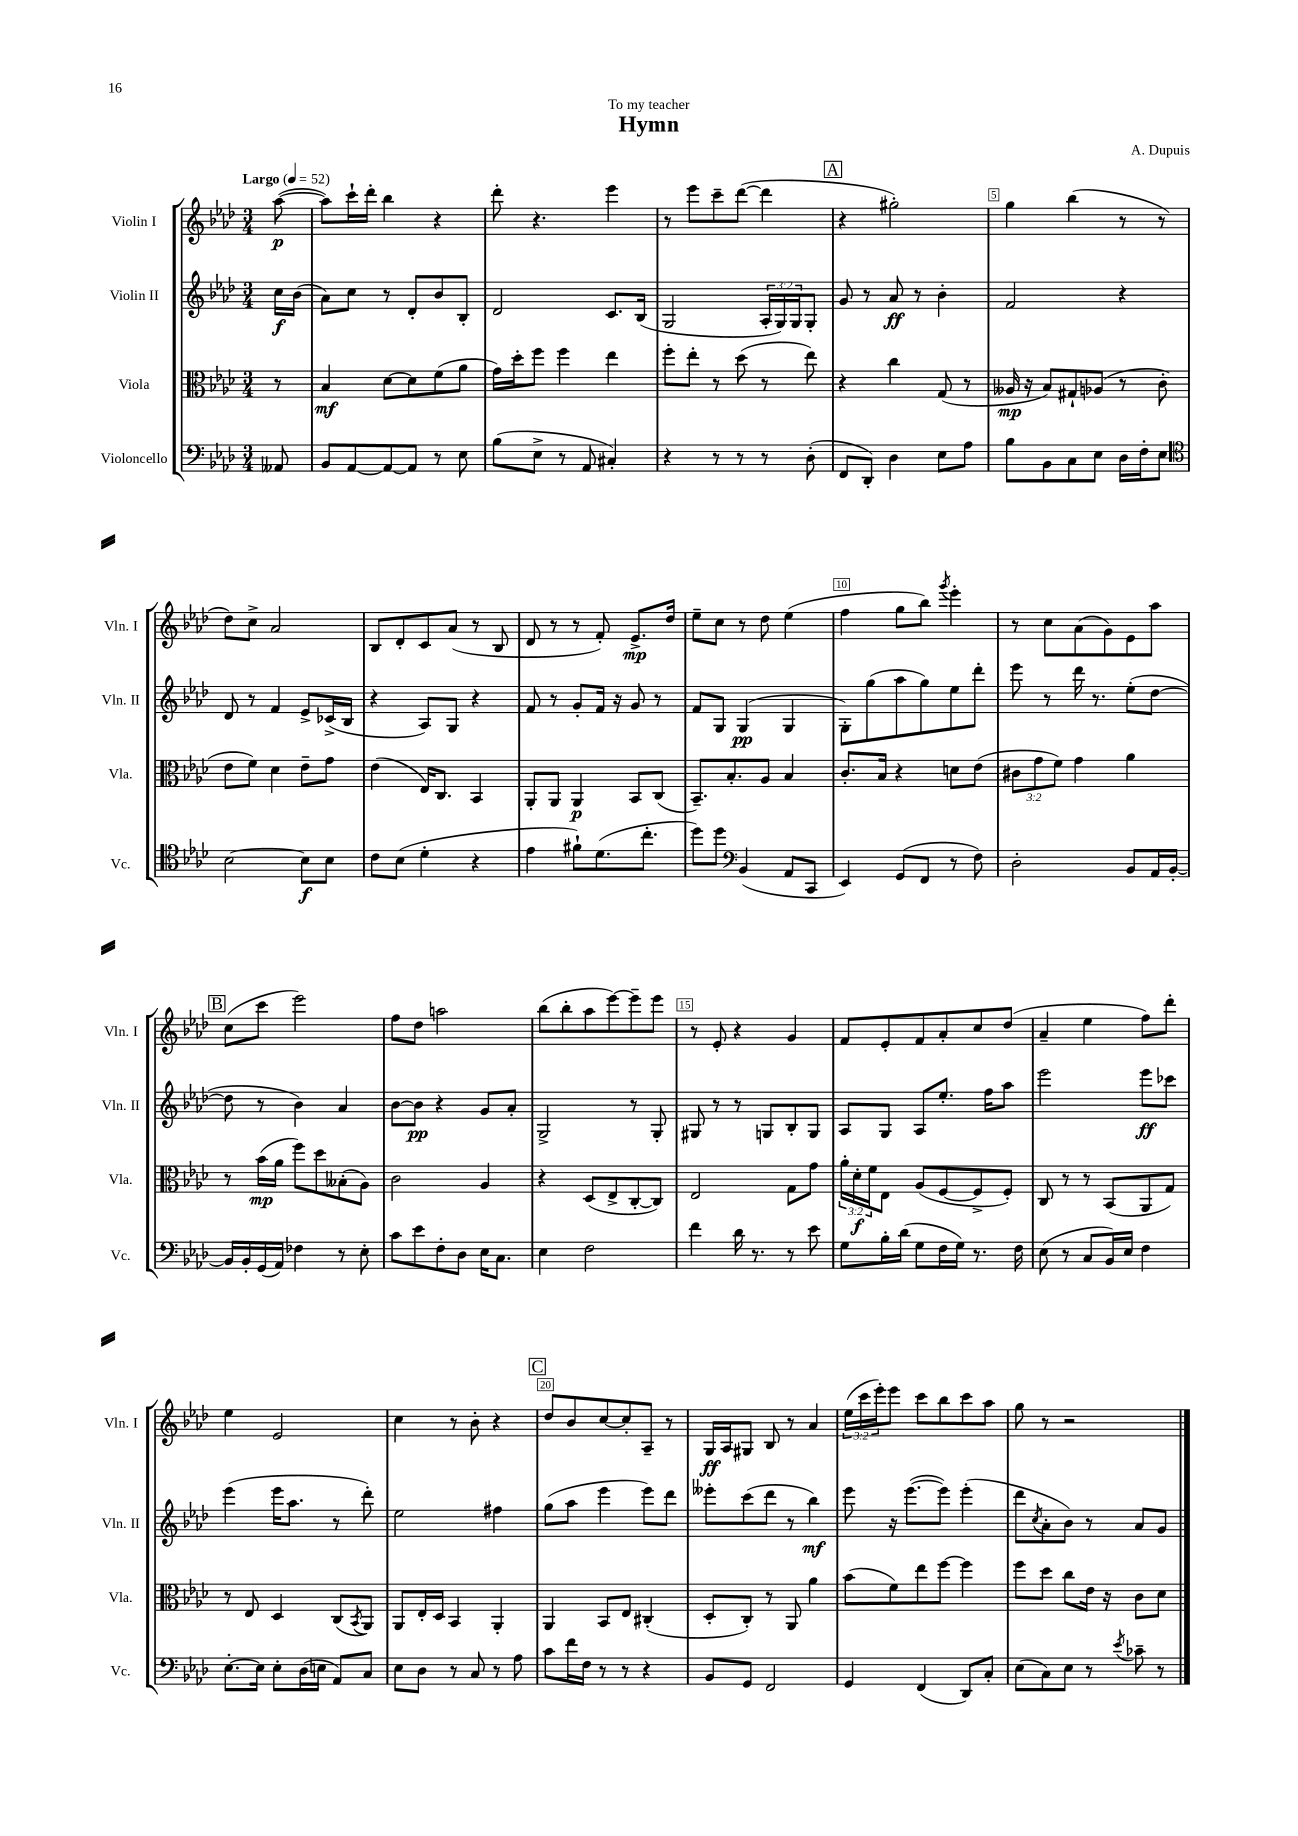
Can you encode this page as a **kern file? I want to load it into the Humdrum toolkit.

**kern	**kern	**kern	**kern
*staff4	*staff3	*staff2	*staff1
*clefF4	*clefC3	*clefG2	*clefG2
*k[b-e-a-d-]	*k[b-e-a-d-]	*k[b-e-a-d-]	*k[b-e-a-d-]
*M3/4	*M3/4	*M3/4	*M3/4
*MM52	*MM52	*MM52	*MM52
8AA--/	8r	16cc\LL	([8aa-\
.	.	(16b-\JJ	.
=	=	=	=
8BB-/L	4B-/	8a-\L)	8aa-\]L)
[8AA-/	.	8cc\J	16ccc`\L
.	.	.	16ddd-'\JJ
8AA-/_	[8d-\L	8r	4bb-\
8AA-/]J	8d-\]	8d-'/L	.
8r	(8f\	8b-/	4r
8E-\	8a-\J	8B-'/J	.
=	=	=	=
(8B-\L	16g\LL)	2d-/	8ddd-'\
.	16dd-'\J	.	.
8E-^\J	8ff\J	.	4.r
8r	4ff\	.	.
8AA-/	.	.	.
4C#'/)	4ee-\	8.c/L	4eee-\
.	.	(16B-/Jk	.
=	=	=	=
4r	8ff'\L	2G/	8r
.	8ee-'\J	.	8eee-\L
8r	8r	.	8ccc~\
8r	(8dd-\	.	([8ddd-\J
8r	8r	24A-'/LL	4ddd-\]
.	.	24G/)	.
.	.	24G/J	.
(8D-'\	8ee-\)	8G'/J	.
=	=	=	=
8FF/L	4r	8g/	4r
8DD-'/J)	.	8r	.
4D-\	4cc\	8a-/	2gg#'\)
.	.	8r	.
8E-\L	(8G/	4b-'\	.
8A-\J	8r	.	.
=	=	=	=
8B-\L	16A--/	2f/	4gg\
.	16r	.	.
8BB-\	8B-/L)	.	.
8C\	8G#`/	.	(4bb-\
8E-\J	(8A-/J	.	.
16D-\LL	8r	4r	8r
16F'\J	.	.	.
8E-\J	8c'\	.	8r
=	=	=	=
*clefC4	*	*	*
[2B-\	8e-\L	8d-/	8dd-\L)
.	8f\J)	8r	8cc^\J
.	4d-\	4f/	2a-/
8B-\]L	8e-~\L	8e-^/L	.
8B-\J	8g\J	(16c-^/L	.
.	.	16B-/JJ	.
=	=	=	=
8c\L	(4e-\	4r	8B-/L
(8B-\J	.	.	8d-'/
4d-'\	16E-/LK)	8A-/L)	8c/
.	8.C/J	.	.
.	.	8G/J	(8a-/J
4r	4BB-/	4r	8r
.	.	.	8B-/
=	=	=	=
4e-\	8AA-'/L	8f/	8d-/
.	8AA-/J	8r	8r
8f#`\L)	4AA-/	8g'/L	8r
(8.d-\	.	16f/Jk	8f'/)
.	.	16r	.
.	8BB-/L	8g/	8.e-^/L
8.cc'\J	.	.	.
.	(8C/J	8r	.
.	.	.	16dd-/Jk
=	=	=	=
8dd-\L)	8.BB-~/L)	8f/L	8ee-~\L
8dd-\J	.	8G/J	8cc\J
.	8.B-'/	.	.
*clefF4	*	*	*
(4BB-/	.	(4G/	8r
.	8A-/J	.	8dd-\
8AA-/L	4B-/	4G/	(4ee-\
8CC/J	.	.	.
=	=	=	=
4EE-/)	8.c'/L	8G'\L)	4ff\
.	.	(8gg\	.
.	16B-/Jk	.	.
(8GG/L	4r	8aa-\	8gg\L
8FF/J	.	8gg\)	8bb-\J)
.	.	.	8qggg/
8r	8d\L	8ee-\	4eee-'\
8F\)	(8e-\J	8ddd-'\J	.
=	=	=	=
2D-'\	12c#\L	8eee-\	8r
.	12g\	.	.
.	.	8r	8cc\L
.	12f\J)	.	.
.	4g\	16ddd-\	(8a-\
.	.	8.r	.
.	.	.	8g\)
8BB-/L	4a-\	(8ee-'\L	8e-\
16AA-/L	.	[8dd-\J	8aa-\J
[16BB-'/JJ	.	.	.
=	=	=	=
16BB-/]LL	8r	8dd-\]	(8cc\L
16BB-'/	.	.	.
(16GG/	(16b-\LL	8r	8ccc\J
16AA-/JJ)	16a-\JJ	.	.
4F-\	8ff\L)	4b-\)	2eee-\)
.	8dd-\	.	.
8r	(8B--'\	4a-/	.
8E-'\	8A-\J)	.	.
=	=	=	=
8c\L	2c\	[8b-\L	8ff\L
8e-\	.	8b-\]J	8dd-\J
8F'\	.	4r	2aa\
8D-\J	.	.	.
16E-\LK	4A-/	8g/L	.
8.C\J	.	.	.
.	.	8a-'/J	.
=	=	=	=
4E-\	4r	2G^/	(8bb-\L
.	.	.	8bb-'\
2F\	(8D-/L	.	8aa-\
.	8E-^/	.	[8eee-\)
.	[8C'/	8r	8eee-~\]
.	8C/]J)	8G'/	8eee-\J
=	=	=	=
4f\	2E-/	8G#/	8r
.	.	8r	8e-'/
16d-\	.	8r	4r
8.r	.	.	.
.	.	8G/L	.
8r	8G\L	8B-'/	4g/
8e-\	8g\J	8G/J	.
=	=	=	=
8G\L	24a-'\LL	8A-/L	8f/L
.	24d-'\	.	.
.	24f\J	.	.
16B-'\L	8E-\J	8G/J	8e-'/
(16d-\JJ	.	.	.
8G\L	(8A-/L	8A-/L	8f/
16F\L	[8F/	8.ee-'/J	8a-'/
16G\JJ)	.	.	.
8.r	8F^/]	.	8cc/
.	.	16ff\LK	.
.	8F'/J)	8aa-\J	(8dd-/J
16F\	.	.	.
=	=	=	=
(8E-\	8C/	2eee-\	4a-~/
8r	8r	.	.
8C/L	8r	.	4ee-\
16BB-/L)	(8BB-/L	.	.
16E-/JJ	.	.	.
4F\	8AA-/	8eee-\L	8ff\L)
.	8G/J)	8ccc-\J	8ddd-'\J
=	=	=	=
[8.E-'\L	8r	(4eee-\	4ee-\
.	8E-/	.	.
16E-\]Jk	.	.	.
8E-'\L	4D-/	16eee-\LK	2e-/
.	.	8.aa-\J	.
(16D-\L	.	.	.
16E\JJ	.	.	.
8AA-/L)	(8C/L	8r	.
.	8qBB-/	.	.
8C/J	8AA-/J)	8ddd-'\)	.
=	=	=	=
8E-\L	8AA-/L	2ee-\	4cc\
8D-\J	16E-'/L	.	.
.	16D-/JJ	.	.
8r	4BB-/	.	8r
8C/	.	.	8b-'\
8r	4AA-'/	4ff#\	4r
8A-\	.	.	.
=	=	=	=
8c\L	4AA-/	(8gg\L	8dd-/L
16f\L	.	8aa-\J	8b-/
16F\JJ	.	.	.
8r	8BB-/L	4eee-\	[8cc/
8r	8E-/J	.	8cc'/]
4r	(4C#'/	8eee-\L)	8A-~/J
.	.	8ddd-\J	8r
=	=	=	=
8BB-/L	8D-'/L	8eee--'\L	16G/LL
.	.	.	16A-/J
8GG/J	8C'/J)	(8ccc\	8G#/J
2FF/	8r	8ddd-\J	8B-/
.	8AA-/	8r	8r
.	4a-\	4bb-\)	4a-/
=	=	=	=
4GG/	(8b-\L	8eee-\	(24ee-\LL
.	.	.	24ccc\
.	.	.	24eee-'\J)
.	8f\)	16r	8eee-\J
.	.	([8.eee-\L	.
(4FF/	8ee-\	.	8ccc\L
.	[8ff\J	8eee-\]J)	8bb-\
8DD-/L)	4ff\]	(4eee-'\	8ccc\
8C'/J	.	.	8aa-\J
=	=	=	=
(8E-\L	8ff\L	8ddd-\L	8gg\
.	.	8qcc/	.
8C\)	8dd-\J	8a-'\	8r
8E-\J	8cc\L	8b-\J)	2r
8r	16e-\Jk	8r	.
.	16r	.	.
8qe-/	.	.	.
8c-~\	8c\L	8a-/L	.
8r	8d-\J	8g/J	.
==	==	==	==
*-	*-	*-	*-
